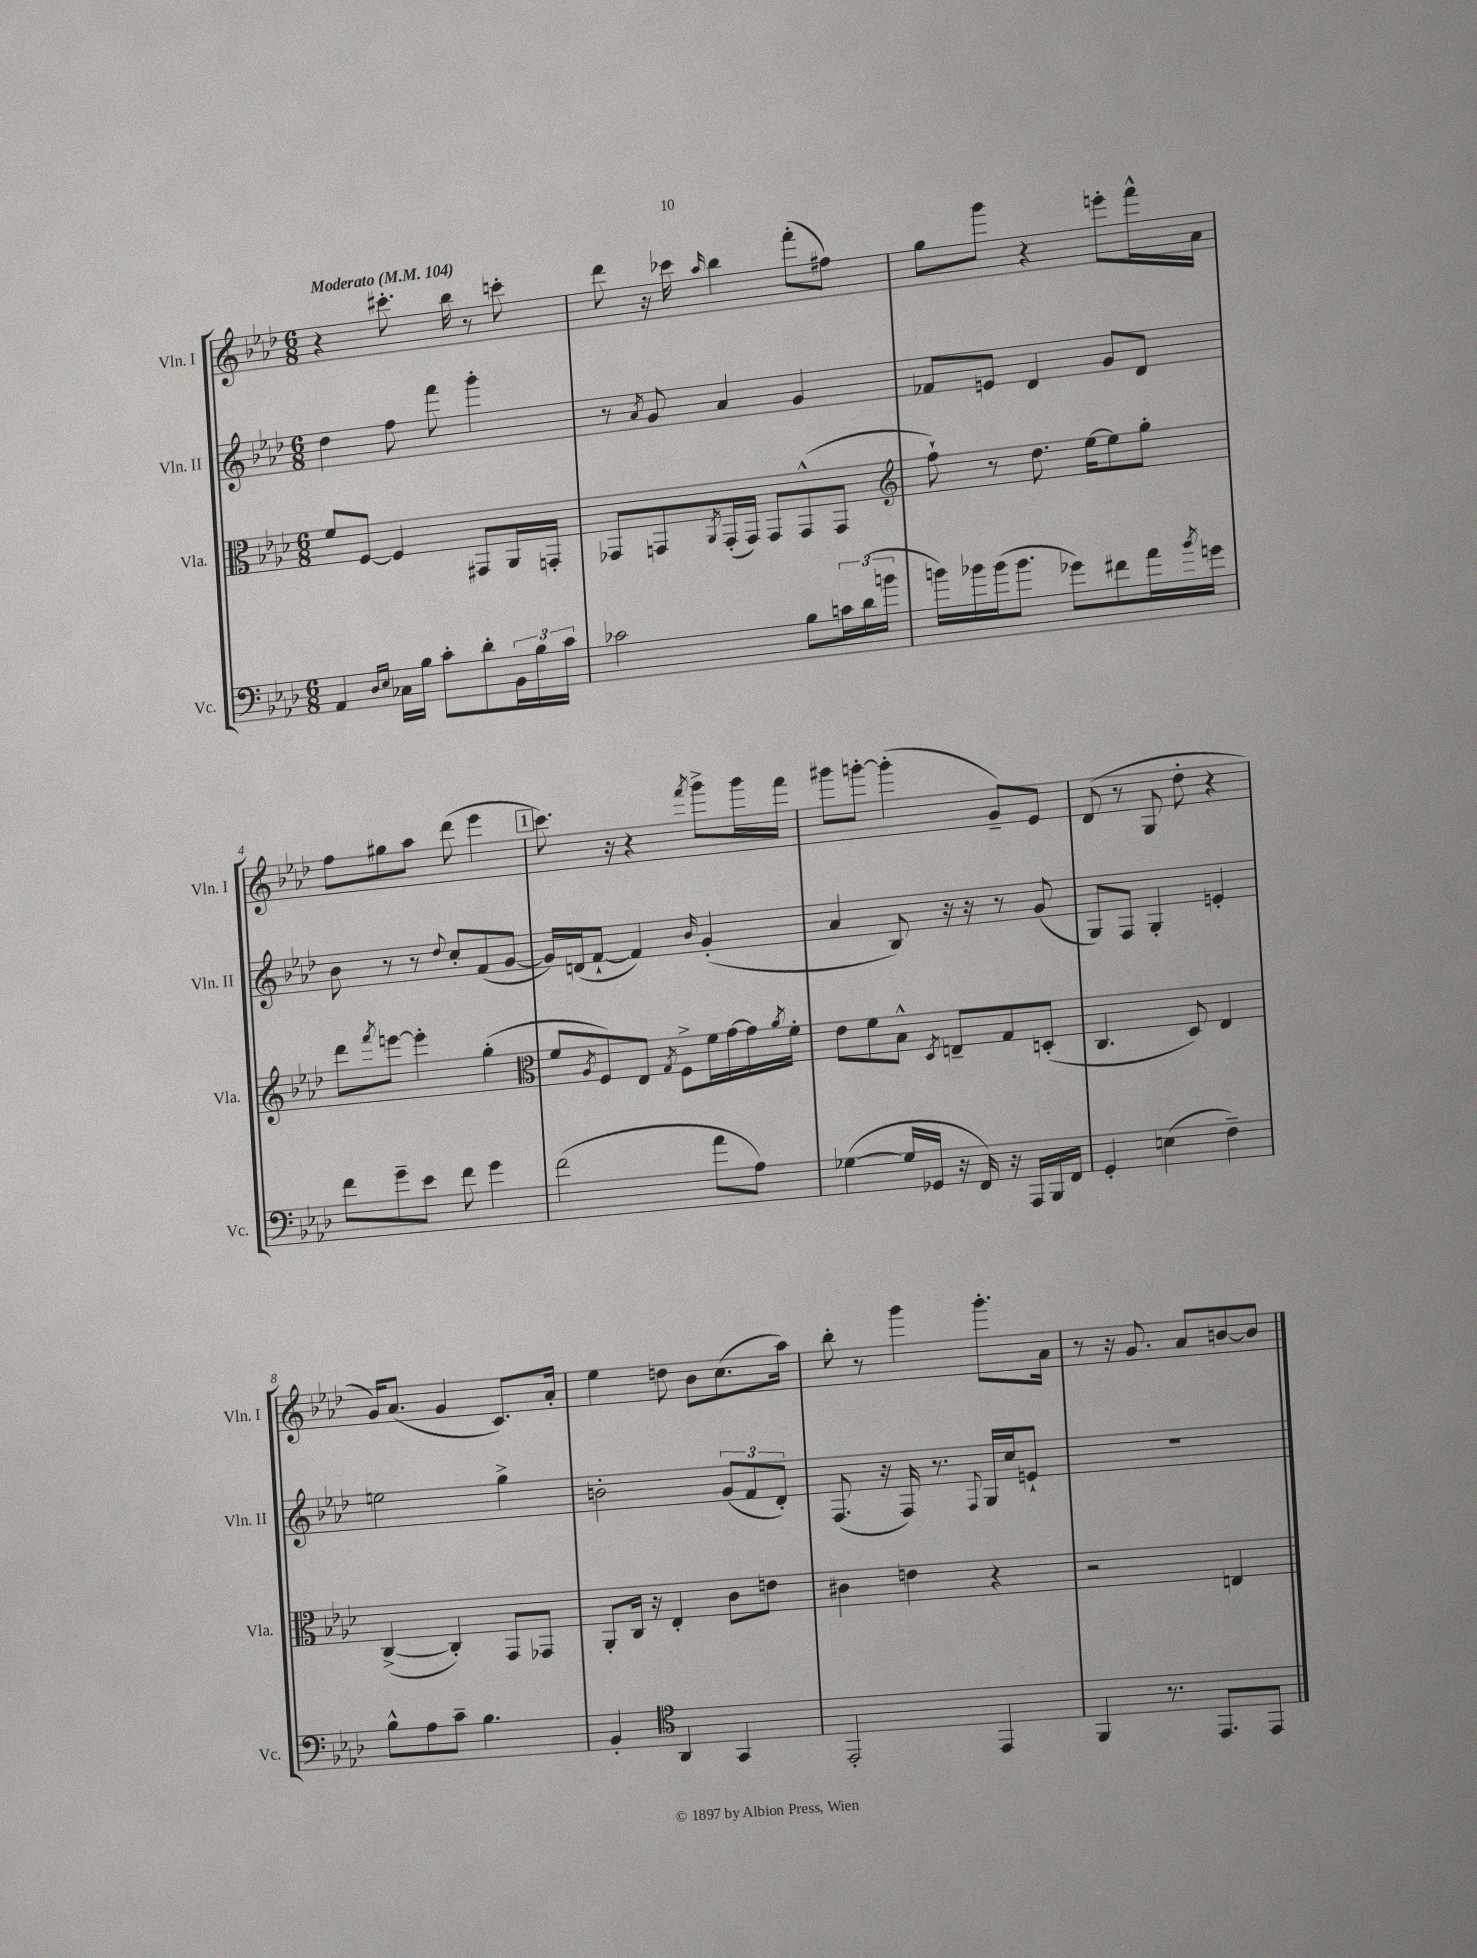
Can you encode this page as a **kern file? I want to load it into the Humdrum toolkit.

**kern	**kern	**kern	**kern
*staff4	*staff3	*staff2	*staff1
*clefF4	*clefC3	*clefG2	*clefG2
*k[b-e-a-d-]	*k[b-e-a-d-]	*k[b-e-a-d-]	*k[b-e-a-d-]
*M6/8	*M6/8	*M6/8	*M6/8
*MM104	*MM104	*MM104	*MM104
4AA-	8f	4dd-	4r
.	[8F	.	.
16qqD-	.	.	.
16qqE-	.	.	.
16C-	4F]	8ff	8.ccc#'
16B-	.	.	.
8c'	.	8fff	.
.	.	.	16bb-
8d-'	8GG#	4ggg'	8r
24BB-	16AA-	.	8ccc'
24B-	.	.	.
.	16GG'	.	.
24c	.	.	.
=	=	=	=
2c-	8GG-	8r	8ddd-
.	.	8qa-	.
.	8GG	8g	16r
.	.	.	16ccc-
.	8qAA-	.	16qqaa-
.	(16GG'	4a-	4bb-
.	16GG)	.	.
.	8GG	.	.
8B-	(8GG^^	4g	(8fff'
24c	8GG	.	8ff#)
(24d-	.	.	.
24b	.	.	.
=	=	=	=
*	*clefG2	*	*
16b)	8ff`)	8f-	8gg
16b-	.	.	.
(16b-	8r	8e	8ggg
8.b-	.	.	.
.	8.dd-	4d-	4r
8g-)	.	.	.
.	[16ee-	.	.
8f#	8ee-]	8g	8eee'
16a-	8gg'	8d-	16fff^^
8qb-	.	.	.
16g	.	.	16a-
=	=	=	=
8f	8ddd-	8b-	8ff
.	8qfff	.	.
8g~	[8eee	8r	8gg#
8e-	4eee']	8r	8aa-
.	.	8qqdd-	.
8f	.	8cc'	(8ddd-
4g	(4gg'	(8f	4eee-
.	.	[8g	.
=	=	=	=
*	*clefC3	*	*
(2f	8f	16g])	8.ccc)
.	.	(16d	.
.	8qA-	.	.
.	8F)	[8f`	.
.	.	.	16r
.	8E-	4f])	4r
.	8qG	.	.
.	8F^	.	.
.	.	16qqb-	8qfff
8a-	16f	(4g'	8ggg^
.	[16g	.	.
8A-)	16g]	.	16ggg
.	8qa-	.	.
.	16f'	.	16fff
=	=	=	=
([4G-	8e-	4a-	8ggg#
.	8f	.	[8ggg'
16G-]	8B-^^	8B-)	(4ggg']
16GG-	.	.	.
.	8qD-	.	.
16r	8E~	16r	.
16FF)	.	16r	.
16r	8G	8r	8g~)
16AAA-	.	.	.
16BBB-	(8D'	(8g	8e-
16FF	.	.	.
=	=	=	=
4GG'	4.C	8G)	(8d-
.	.	8F	8r
(4E	.	4G'	8G
.	8D-)	.	8dd-'
4F~)	4E-	4e'	4r
=	=	=	=
8B-^^	([4C^	2ee	16g)
.	.	.	(8.a-
8A-	.	.	.
8c~	4C'])	.	4g
4.B-	.	.	.
.	8GG	4gg^	8.c)
.	8GG-	.	.
.	.	.	16a-'
=	=	=	=
4BB-'	8AA-'	2b'	4ee-
.	16C	.	.
.	16r	.	.
*clefC4	*	*	*
4AA-	4E-'	.	8dd
.	.	.	8b-
4GG	8c	(12g	(8.cc
.	.	12f	.
.	8e	.	.
.	.	12d-')	.
.	.	.	16aa-)
=	=	=	=
2EE-'	4c#	(8.F	8bb-'
.	.	.	8r
.	.	16r	.
.	4e	16F)	4ggg
.	.	8.r	.
.	.	8qqF	.
4EE-	4r	16G	8.ggg'
.	.	16cc	.
.	.	8e`	.
.	.	.	16a-
=	=	=	=
4FF	2r	2.r	8r
.	.	.	16r
.	.	.	8.g
8.r	.	.	.
.	.	.	8a-
8.EE-	.	.	.
.	4E	.	[8b
8EE-	.	.	8b]
==	==	==	==
*-	*-	*-	*-
